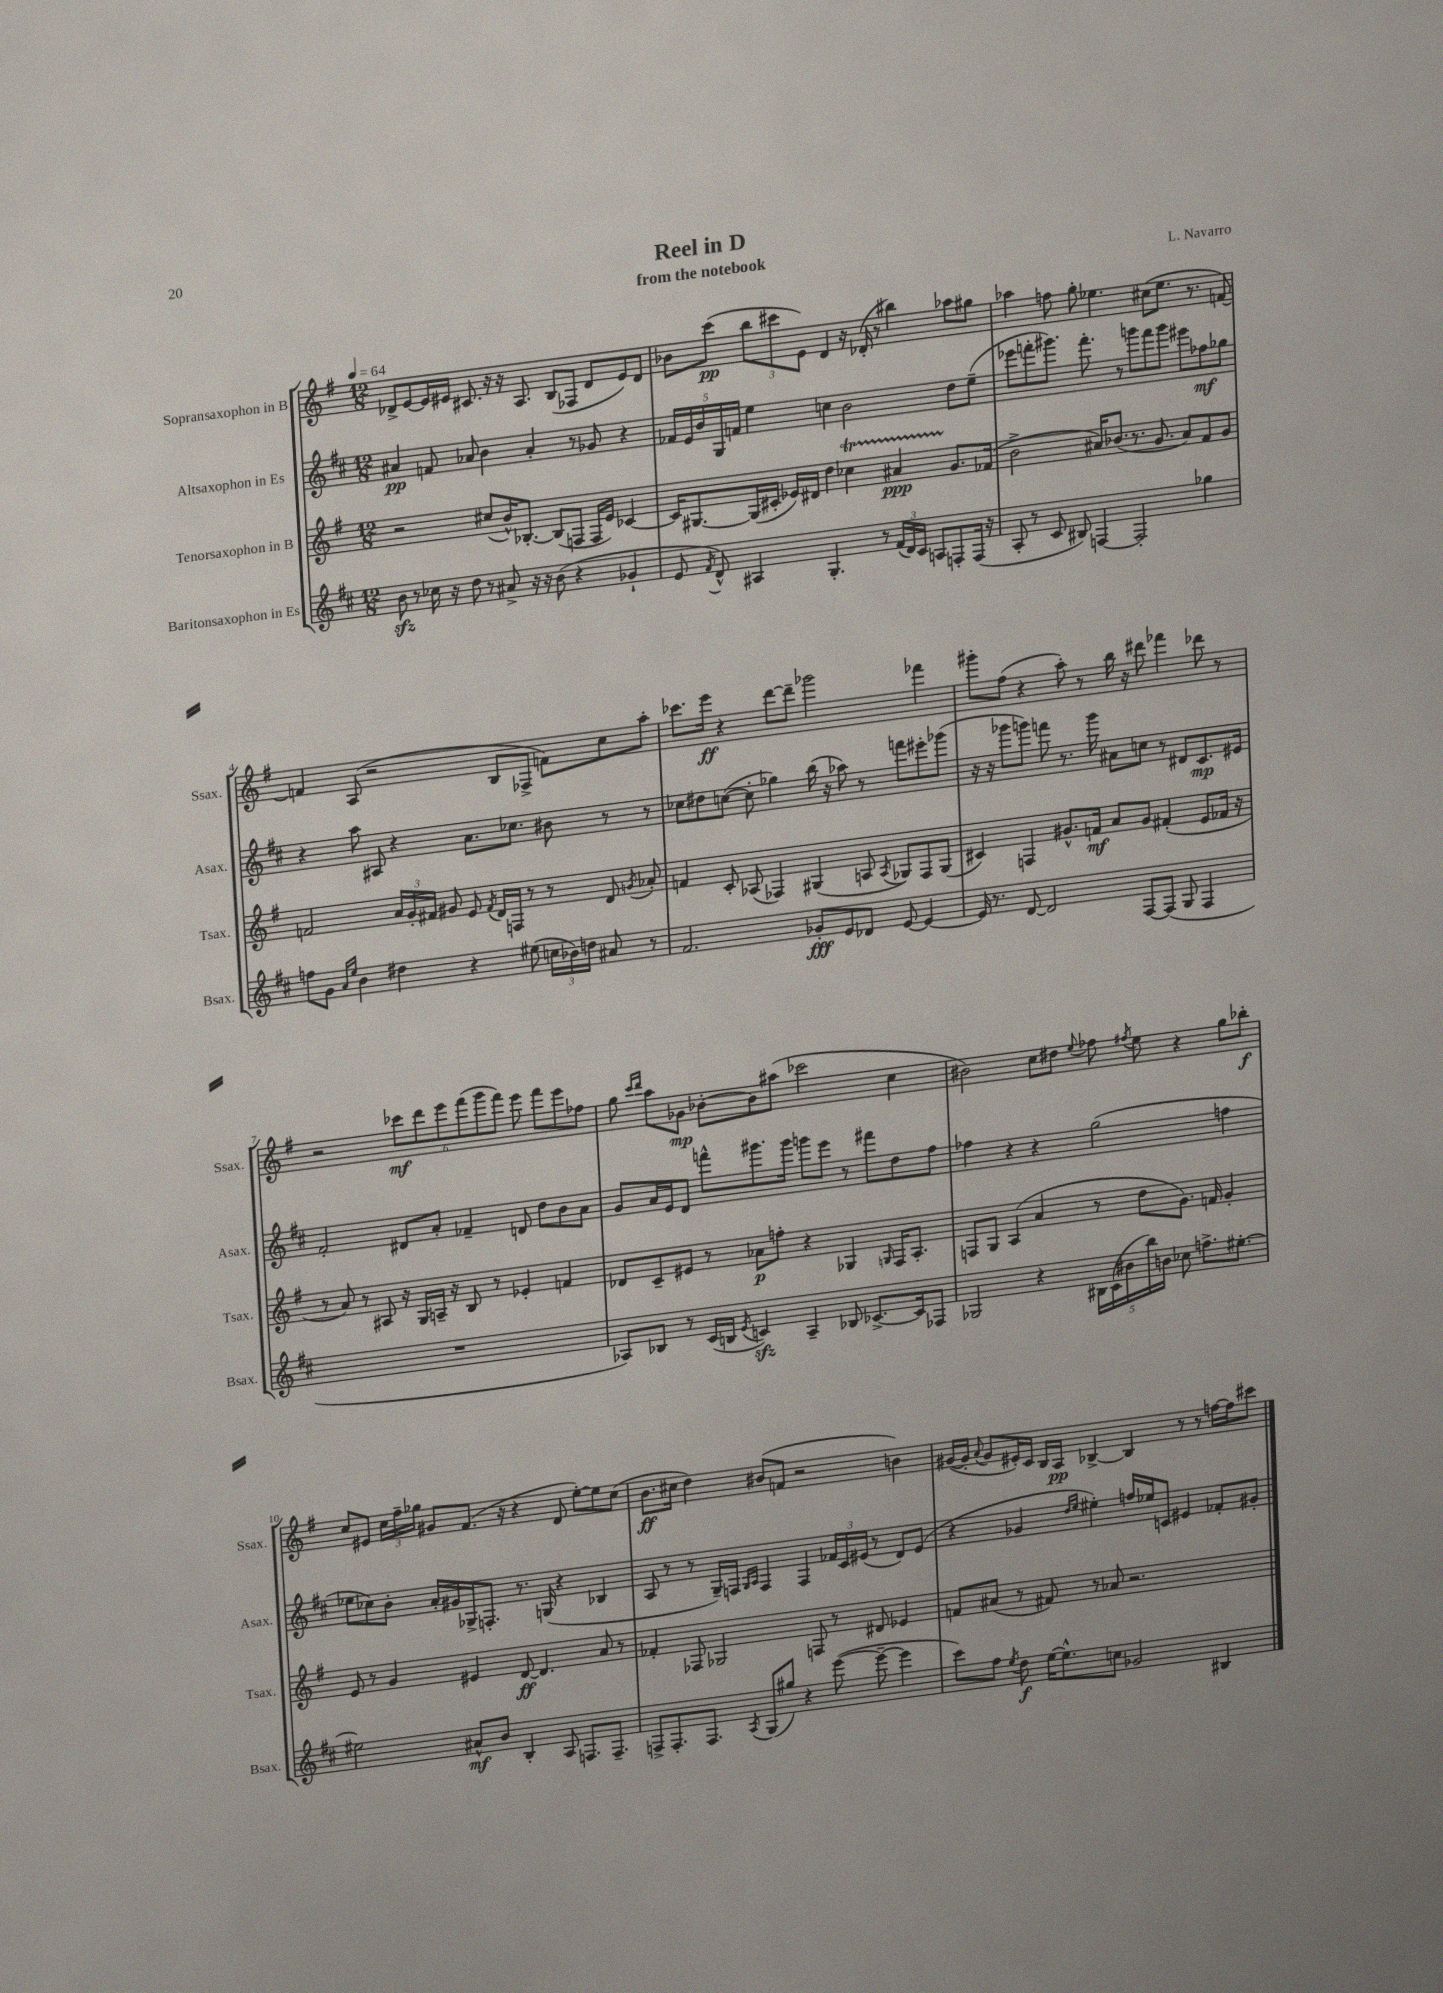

**kern	**kern	**kern	**kern
*staff4	*staff3	*staff2	*staff1
*clefG2	*clefG2	*clefG2	*clefG2
*k[f#c#]	*k[f#]	*k[f#c#]	*k[f#]
*M12/8	*M12/8	*M12/8	*M12/8
*MM64	*MM64	*MM64	*MM64
8b	2r	4a#	8d-^
8r	.	.	[8e
16cc-	.	8f	16e]
16r	.	.	16e#
8dd	.	8a-	8.c#
8r	(8cc#	4b	.
.	.	.	16r
8a#^	16b^^)	.	16r
.	[8.B-'	.	8.A
16r	.	4a-'	.
16r	.	.	.
(8b	(8B-]	.	(8B
4r	8F	8r	8F-
.	16F	8g-	8d-
.	16e)	.	.
4g-`	[4c-	4r	8e#)
.	.	.	8d-
=	=	=	=
8e	16c-]	20f-	8b-
.	.	20e	.
.	[8.G#	.	.
.	.	20b	.
8qf#	.	.	.
8d^^)	.	.	(8ccc
.	.	20G	.
.	.	20f	.
4A#	(16G#]	4ee	12bb
.	16c#'	.	.
.	.	.	12ccc#
.	16e-)	.	.
.	.	.	12e)
.	16d#	.	.
4.G'	4dd	4cc	4d
.	4cc-	2b	16r
.	.	.	(16d-'
8r	.	.	8r
(24f#	4a#	.	4bb#)
24d)	.	.	.
24c#	.	.	.
8A	.	.	.
8F'	8.g	8dd	8aa-
(16F	.	(8ee~	8gg#
16r	(16f-	.	.
=	=	=	=
8A'	2b^	8eee-	4aa-
8r	.	8fff'	.
8c#	.	8.ggg#)	8ff
8B#)	.	.	8gg'
.	.	8.fff'	.
[4F	16a#)	.	4.ee-
.	(8.b-	.	.
.	.	8r	.
2F']	8.r	8ggg	.
.	.	8fff	(8cc#
.	8.g	.	.
.	.	8ggg	8.ee-
.	8a#)	8eee#	.
.	.	.	8.r
4gg-	8f#	8ff-	.
.	8g	8gg-	[8f)
=	=	=	=
8ff	2f	4r	4f]
8g	.	.	.
16qqa	.	.	.
16qqee	.	.	.
4b	.	8aa	(8A
.	.	8A#	2r
4dd#	24a	4r	.
.	24g'	.	.
.	24f#	.	.
.	8g#	.	.
4r	8e	8.a	.
.	8qf#	.	.
.	16d	.	8B
.	16F	8.cc-	.
(8ee#	8r	.	8F-^
24cc	8r	8b#	8f)
24b-)	.	.	.
24dd	.	.	.
8a#	8d	8r	8cc
.	8qg	.	.
8r	8a-'	8r	8aa'
=	=	=	=
2.f#	4f	8cc-	8.ccc-
.	.	8dd#	.
.	.	.	16eee
.	8c'	([8cc	4r
.	(8A-	8cc']	.
.	4F-)	4gg-)	[8ddd
.	.	.	8ddd~]
8g-'	(4G#	(16bb	2ggg-
.	.	16r	.
8e	.	8aa-)	.
8d-	8A	8r	.
.	8qA	.	.
[8e	8G-)	8fff	.
4e_	8F-	8eee#'	4fff-
.	(8G-	(8ggg-	.
=	=	=	=
16e]	4c#)	16r	8ggg#'
8.r	.	16r	.
.	.	8ggg-	(8ff#
[8d	4F	8ggg)	4r
2d]	.	8fff	.
.	8.g#^^	8.r	8aa')
.	.	.	8r
.	16f	16ggg	.
.	8a	8a#	16bb
.	.	.	16r
[8F#	8g#	8cc	8ddd#
(8F#]	(4f#'	8r	4fff-
8G	.	8d#	.
4F#	8e	8.c#	8ddd-
.	16f-	.	8r
.	16r	16e#	.
=	=	=	=
1.r	8r	2f#'	2r
.	8a)	.	.
.	8r	.	.
.	8A#	.	.
.	16r	8d#	12ccc-
.	16G	.	.
.	.	.	12ddd
.	16A~	8a'	.
.	.	.	12eee
.	16r	.	.
.	8B	4f-~	(12fff#
.	.	.	12ggg
.	8r	.	.
.	.	.	12fff#)
.	4e-'	8d	8eee
.	.	8dd	8fff#
.	4f	8b	8eee
.	.	8a	8ff-
=	=	=	=
8A-)	8d-	8g	8gg
.	.	.	16qqccc
.	.	.	16qqddd
8B-	8c~	16a	8aa
.	.	16e	.
8r	8e#	8d	8g-
(16c#	8r	8fff^^	[8b-'
16B	.	.	.
8qe	.	.	.
4c)	8a-	8.ggg#	8b-]
.	8ff'	.	(8aa#
.	.	16ggg#	.
4A-~	4r	8ggg	2ccc-
.	.	8eee	.
8B-	4G-	8r	.
[8.c-^	.	8fff#	.
.	16qqG	.	.
.	16F#	8dd	4cc
16c-]	8.A'	.	.
8F-	.	8ff#	.
=	=	=	=
2G-	8F	4ff-	2b#)
.	8G	.	.
.	(4A	4r	.
4r	4a	4r	8cc
.	.	.	8dd#
.	.	.	8qqee
20B#	8r	(2gg	8ff-
(20c#	.	.	.
20b#	.	.	.
.	.	.	8qff#
.	8dd	.	8ee
20bb)	.	.	.
20b	.	.	.
8cc-	8.g)	.	4r
8.ff^	.	.	.
.	16f	.	.
.	4g'	4ff	8gg
[8.ee#'	.	.	.
.	.	.	8bb-'
=	=	=	=
2ee#]	8e	8ee-	8cc
.	8r	8cc-)	8e#
.	4g	8b'	24cc
.	.	.	24ff#~
.	.	.	24gg-
.	.	16a'	8g#
.	.	16g#	.
8a#^^	4e#	16G-^	(8.f#
.	.	8.F'	.
8b	.	.	.
.	.	.	16r
4B'	[8d	8.r	4r
.	4.d]	.	.
.	.	(16G	.
8A	.	4r	8d
8.F	.	.	[8ee')
.	8a	4B-	8ee]
8.F~	.	.	.
.	8r	.	(8cc
=	=	=	=
8F^	4f-'	8A	8.b
8.F'	.	8r	.
.	.	.	16cc#
.	8F-	8r	4dd)
8.F	.	.	.
.	2G-	16G~)	.
.	.	16F	.
.	.	16qqG	.
8qA	.	16qqA	.
(8G	.	4F	(8b#
8gg#)	.	.	8f
4r	.	4F	2r
.	8F	.	.
([8eee	8r	24f-	.
.	.	24c#	.
.	.	(24e#	.
8eee~_	8d#	8r	.
4eee]	4e-	8d)	4b)
.	.	(8e#	.
=	=	=	=
8ccc#)	8f	4r	([16g#
.	.	.	16g#']
.	.	.	8qqa
8ff#	(8a#	.	8g#
8qee	.	.	.
8dd	8r	4g-	16e#')
.	.	.	16c
[16ee	8f#)	.	16B
8.ee^^]	.	.	16A
.	.	16qqdd	.
.	.	16qqee	.
.	8r	4ee#')	[4B-^
8cc	8a-	.	.
2g-	2.r	16ff	4B-]
.	.	16ee-	.
.	.	8c	.
.	.	4e#	8r
.	.	.	8r
4B#	.	8f-'	[16ff
.	.	.	16ff]
.	.	8g#'	8ccc#
==	==	==	==
*-	*-	*-	*-
